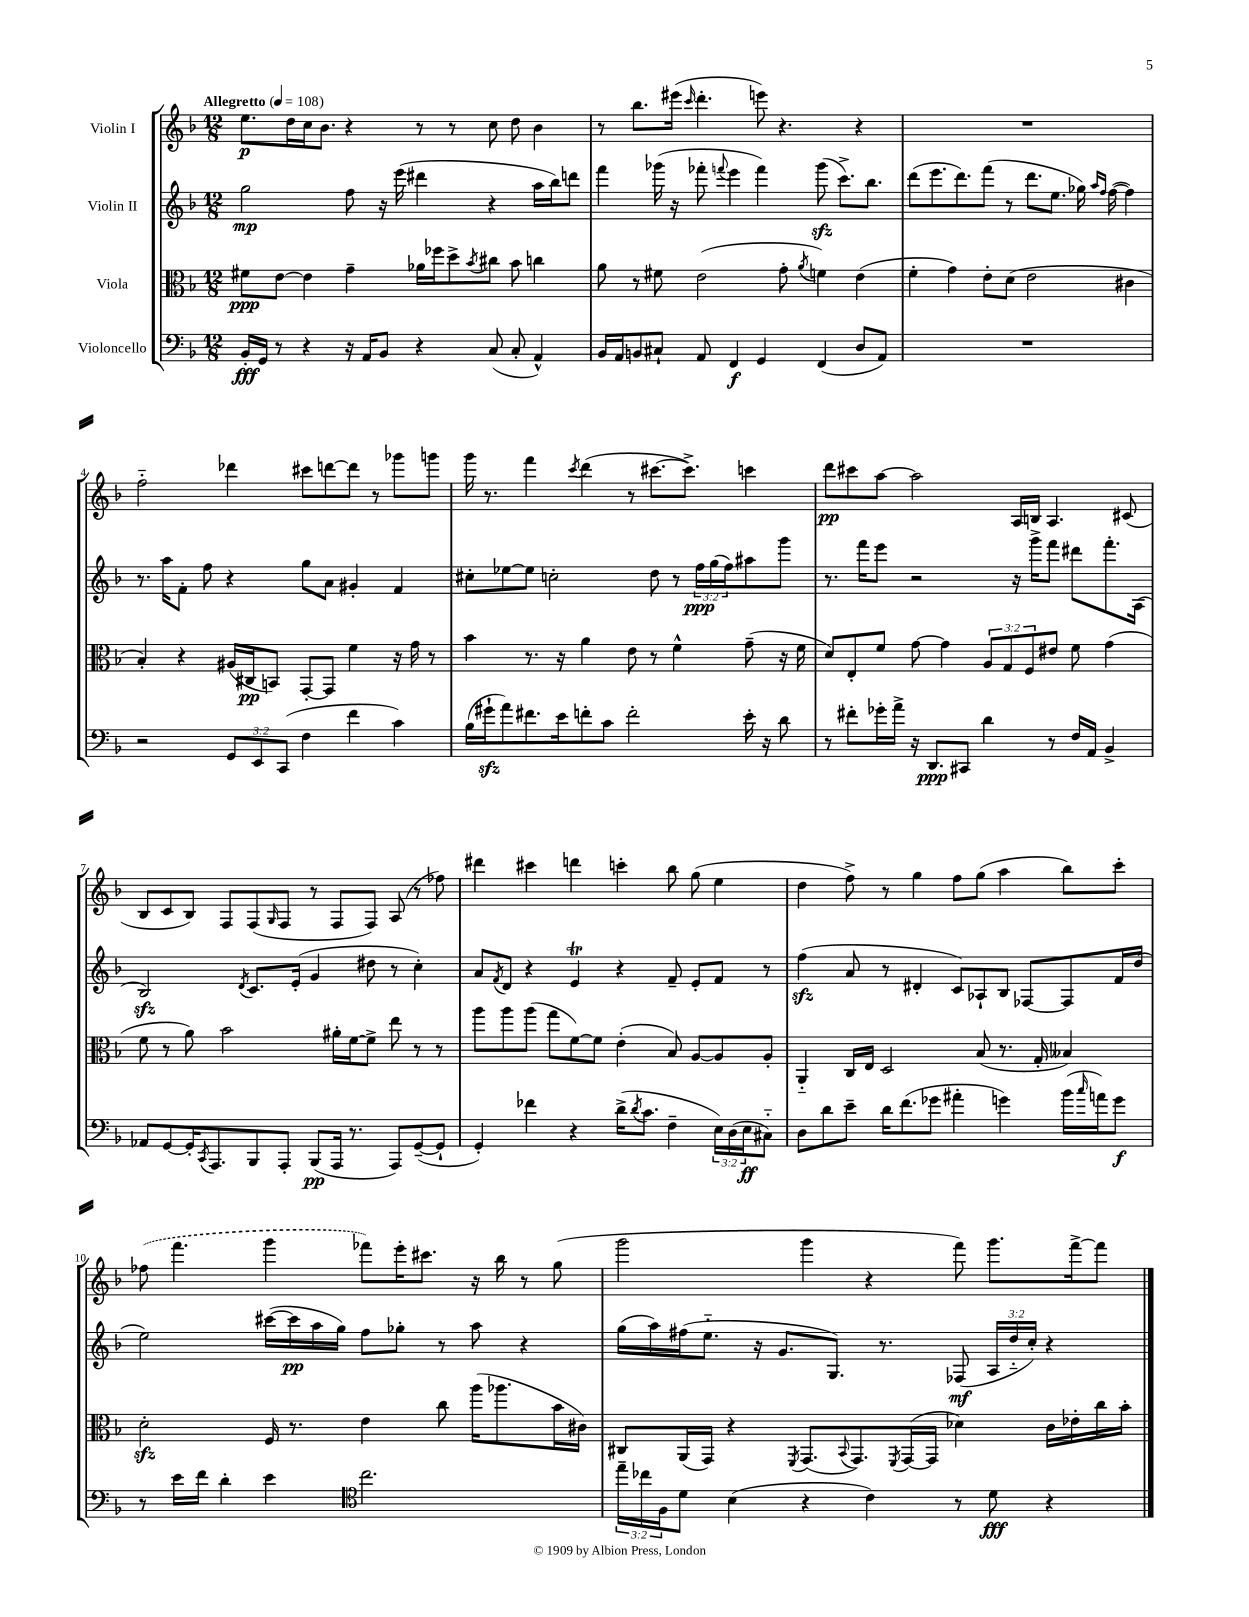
<<
\new StaffGroup <<
\new Staff = "s0" \with { instrumentName = "Violin I" } {
    \clef treble \key f \major \numericTimeSignature \time 12/8 \tempo "Allegretto" 4 = 108
    e''8.\p d''16 c''16 bes'8. r4 r8 r8 c''8 d''8 bes'4 |
    r8 bes''8. eis'''16( \grace { c'''16 } d'''4.-. e'''8) r4. r4 |
    R1. |
    f''2-_ des'''4 cis'''8 d'''8~ d'''8 r8 ges'''8 g'''8 |
    g'''16 r8. f'''4 \acciaccatura { c'''8 } d'''4( r8 cis'''8.~ cis'''8.->) c'''4 |
    d'''8\pp cis'''8 a''8~ a''2 a16 b16 a4. cis'8( |
    bes8 c'8 bes8) f8 f8( \grace { g16 } f8 r8 f8 f8) a8( r8 fes''8) |
    dis'''4 cis'''4 d'''4 c'''4-. bes''8 g''8( e''4 |
    d''4 f''8->) r8 g''4 f''8 g''8( a''4 bes''8) c'''8-. |
    \once \slurDashed fes''8( f'''4. g'''4 fes'''8) e'''16-. cis'''8. r16 bes''16 r8 g''8( |
    g'''2 g'''4 r4 f'''8) g'''8. f'''16~-> f'''8 \bar "|." |
}
\new Staff = "s1" \with { instrumentName = "Violin II" } {
    \clef treble \key f \major \numericTimeSignature \time 12/8 \override Staff.TupletNumber.text = #tuplet-number::calc-fraction-text
    g''2\mp f''8 r16 e'''16( dis'''4 r4 a''16 bes''16) d'''8 |
    f'''4 ges'''16( r16 fes'''8-. \appoggiatura { f'''8 } e'''4 f'''4) ges'''8\sfz( c'''8.->) bes''8. |
    d'''8( e'''8. d'''8.) f'''8( r8 d'''8. e''8. ges''16) \grace { a''16 f''16 } f''16~( f''4) |
    r8. a''16 f'8-. f''8 r4 g''8 a'8 gis'4-. f'4 |
    cis''8-. ees''8~ ees''8 c''2-. d''8 r8 \tuplet 3/2 { f''16\ppp g''16( f''16) } ais''8 g'''8 |
    r8. f'''16 e'''8 r2 r16 g'''16-> f'''8 dis'''8 f'''8.-. a16( |
    bes2\sfz) \acciaccatura { d'8 } c'8. e'16-.( g'4 dis''8 r8 c''4-.) |
    a'8 \acciaccatura { f'8 } d'8 r4 e'4\trill r4 f'8-- e'8-. f'8 r8 |
    f''4\sfz( a'8 r8 dis'4-. c'8) aes8-! bes8 fes8~ fes8 f'16 d''16( |
    e''2) cis'''16~( cis'''16\pp a''16 g''16) f''8 ges''8-. r8 a''8 r4 |
    g''16( a''16) fis''16( e''8.-_ r16 g'8. g8.) r8. fes8\mf( \tuplet 3/2 { a16 d''16-_ c''16-.) } r4 \bar "|." |
}
\new Staff = "s2" \with { instrumentName = "Viola" } {
    \clef alto \key f \major \numericTimeSignature \time 12/8 \override Staff.TupletNumber.text = #tuplet-number::calc-fraction-text
    fis'8\ppp e'8~ e'4 g'4-- aes'16 fes''16 d''8-> \acciaccatura { bes'8 } cis''8 bes'8 c''4 |
    a'8 r8 fis'8 e'2( g'8-. \acciaccatura { a'8 } f'4) e'4( |
    f'4-. g'4) e'8-. d'8( e'2 cis'4 |
    bes4-.) r4 ais16( cis16\pp b,8) g,8~-. g,8 f'4 r16 g'16 r8 |
    bes'4 r8. r16 a'4 e'8 r8 f'4-^ g'8--( r16 f'16 |
    d'8) e8-. f'8 g'8~ g'4 \tuplet 3/2 { a8 g8 f8 } eis'8 f'8 g'4( |
    f'8 r8 a'8) bes'2 ais'16-. f'16~ f'8-> e''8 r8 r8 |
    a''8 a''8 a''8( g''8 f'8~) f'8 e'4-.( bes8) a8~ a8 a8-. |
    a,4-_ c16 e16 d2 bes8( r8. g16-. beses4) |
    d'2-.\sfz f16 r8. e'4 c''8 a''16( aes''8. bes'16 cis'16) |
    cis8 a,16( g,16) r4 \acciaccatura { f,8 } g,8.( \appoggiatura { bes,8 } g,8.) \acciaccatura { f,8 } g,16~( g,16 des'4) c'16 ees'16-. c''16 bes'16-. \bar "|." |
}
\new Staff = "s3" \with { instrumentName = "Violoncello" } {
    \clef bass \key f \major \numericTimeSignature \time 12/8 \override Staff.TupletNumber.text = #tuplet-number::calc-fraction-text
    bes,16-.\fff g,16 r8 r4 r16 a,16 bes,8 r4 c8( c8-. a,4-^) |
    bes,16 a,16 b,8 cis8-! a,8 f,4\f g,4 f,4( d8 a,8) |
    R1. |
    r2 \tuplet 3/2 { g,8 e,8 c,8( } f4 f'4 c'4) |
    bes16( gis'16-!\sfz a'8) fis'8. e'16 f'8-. c'8 f'2-. e'16-. r16 d'8 |
    r8 fis'8-. ges'16-. a'16-> r16 d,8.\ppp cis,8 d'4 r8 f16 a,16 bes,4-> |
    aes,8 g,8~ g,16-. \acciaccatura { c,8 } a,,8. bes,,8 a,,8-. bes,,8\pp( a,,16 r8. a,,8) g,8~--( g,8-! |
    g,4-.) fes'4 r4 d'16->( \acciaccatura { d'8 } c'8. f4-- \tuplet 3/2 { e16) d16( e16\ff } cis8-_) |
    d8 d'8 e'8-- d'16 f'8.( ges'8 ais'4-. g'4) bes'16( \grace { c''16 } a'16) g'8\f |
    r8 e'16 f'16 d'4-. e'4 \clef tenor c''2. |
    \tuplet 3/2 { e''16-- ces''16 f16 } d'8 bes4( r4 c'4) r8 d'8\fff r4 \bar "|." |
}
>>
>>
